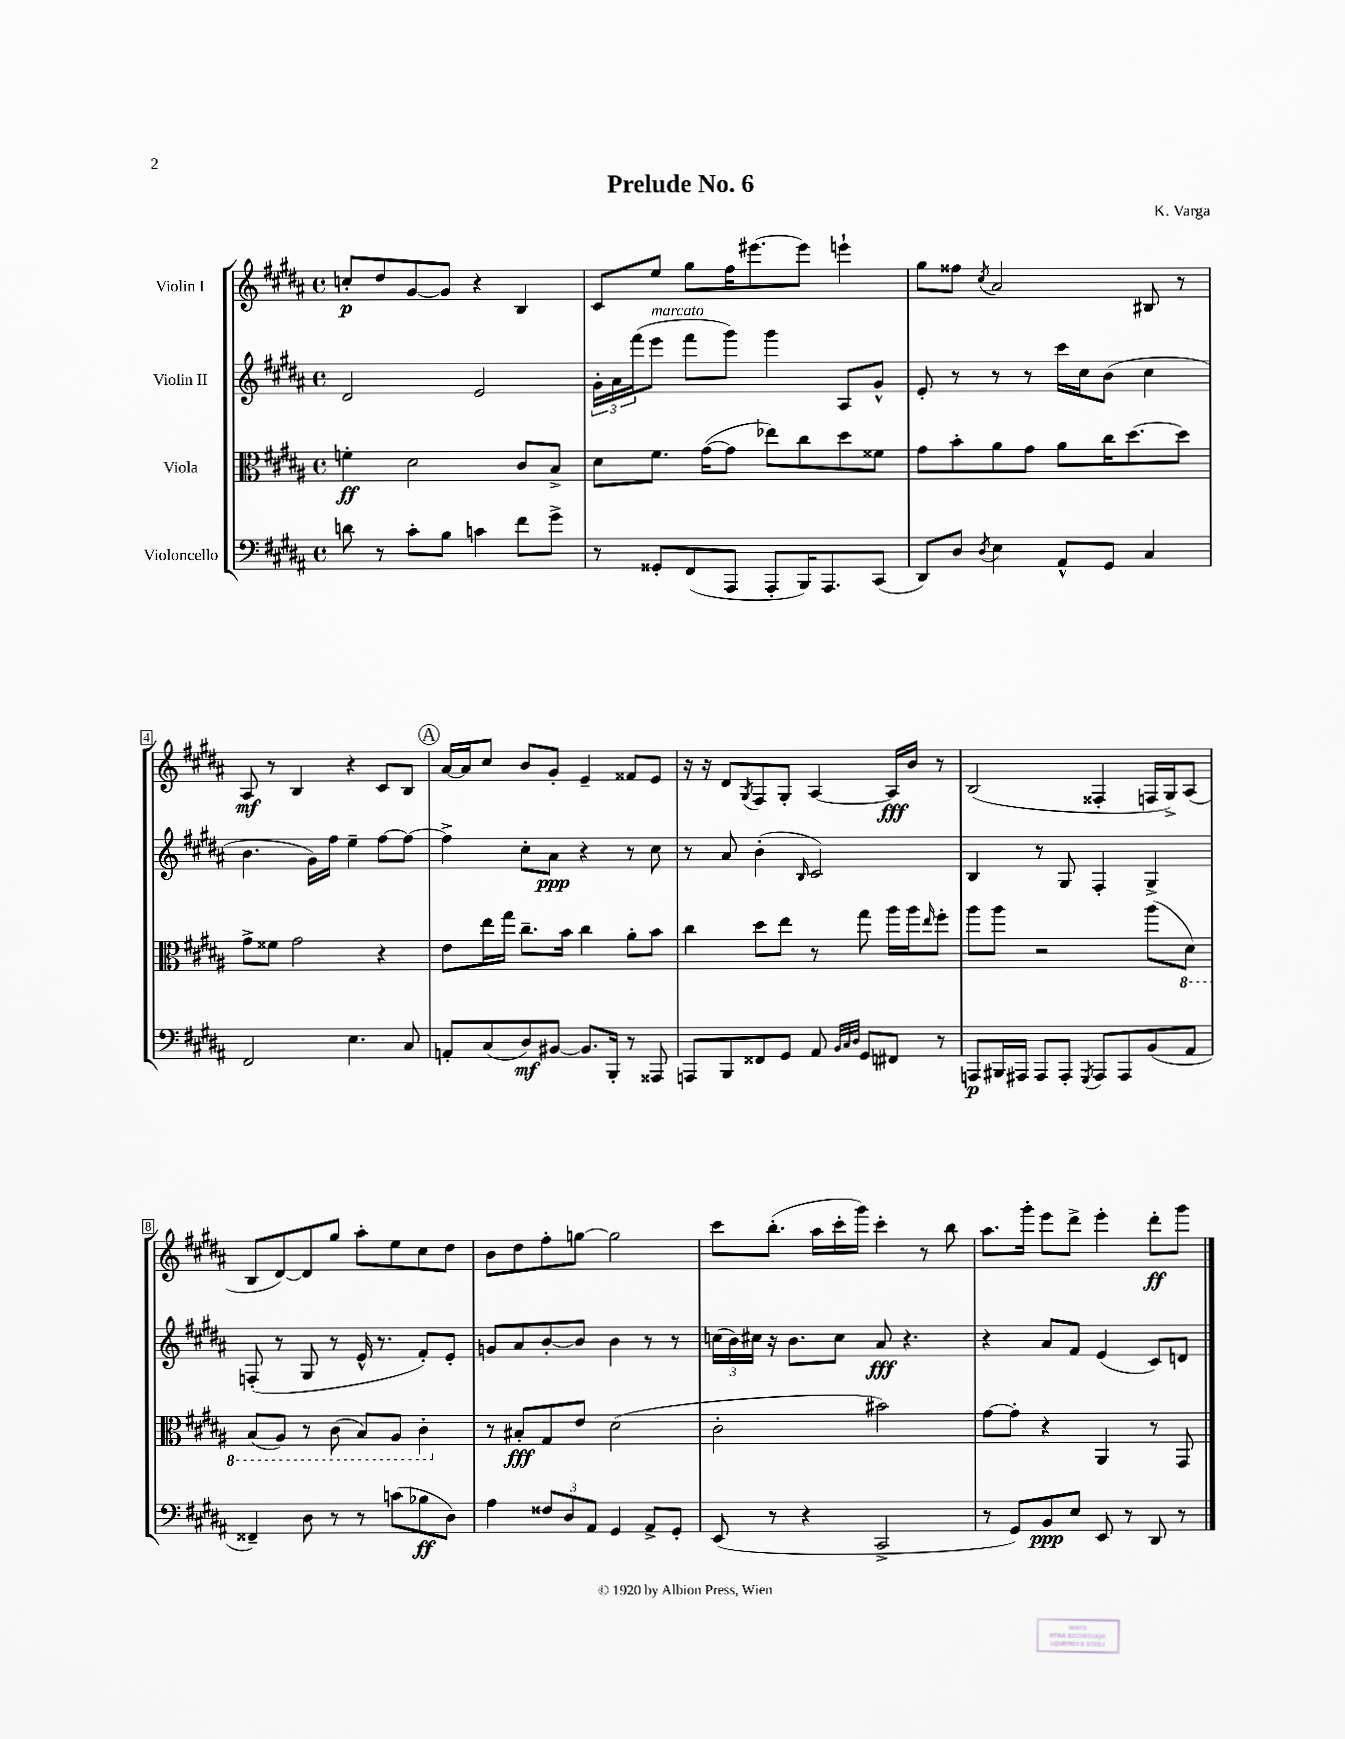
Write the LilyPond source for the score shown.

\header { title = "Prelude No. 6" composer = "K. Varga" }
<<
\new StaffGroup <<
\new Staff = "s0" \with { instrumentName = "Violin I" } {
    \clef treble \key b \major \defaultTimeSignature \time 4/4
    c''8-.\p dis''8 gis'8~ gis'8 r4 b4 |
    cis'8 e''8 gis''8 fis''16 eis'''8.~ eis'''8 e'''4-! |
    gis''8 fisis''8 \acciaccatura { cis''8 } ais'2 bis8 r8 |
    ais8\mf r8 b4 r4 cis'8 b8 |
    \mark \markup { \circle "A" } ais'16~ ais'16 cis''8 b'8 gis'8-. e'4-- fisis'8 e'8 |
    r16 r16 dis'8 \acciaccatura { gis8 } fis8 gis8-. ais4~ ais16\fff b'16 r8 |
    b2( fisis4-. f16 gis16->) ais8( |
    b8 dis'8~) dis'8 gis''8 ais''8-. e''8 cis''8 dis''8 |
    b'8 dis''8 fis''8-. g''8~ g''2 |
    cis'''8 b''8.-.( ais''16 cis'''16-. gis'''16) cis'''4-. r8 b''8 |
    ais''8. gis'''16-. e'''8 dis'''8-> e'''4-. dis'''8-.\ff gis'''8 \bar "|." |
}
\new Staff = "s1" \with { instrumentName = "Violin II" } {
    \clef treble \key b \major \defaultTimeSignature \time 4/4
    dis'2 e'2 |
    \tuplet 3/2 { gis'16-. ais'16 fis'''16( } e'''8^\markup { \italic "marcato" } fis'''8 gis'''8) gis'''4 ais8 gis'8-^ |
    e'8-. r8 r8 r8 cis'''16 cis''16 b'8( cis''4 |
    b'4. gis'16) fis''16 e''4-- fis''8~ fis''8~ |
    \mark \markup { \circle "A" } fis''4-> cis''8-. ais'8\ppp r4 r8 cis''8 |
    r8 ais'8 b'4-.( \grace { b16 } cis'2) |
    b4 r8 gis8 fis4-. gis4-> |
    f8-.( r8 gis8 r8 e'16-^ r8. fis'8-.) e'8-. |
    g'8 ais'8 b'8~-. b'8 b'4 r8 r8 |
    \tuplet 3/2 { c''16( b'16) cis''16 } r16 b'8. cis''8 ais'8\fff r4. |
    r4 ais'8 fis'8 e'4( cis'8) d'8 \bar "|." |
}
\new Staff = "s2" \with { instrumentName = "Viola" } {
    \clef alto \key b \major \defaultTimeSignature \time 4/4
    f'4-.\ff dis'2 cis'8 b8-> |
    dis'8 fis'8. gis'16~( gis'8 ees''8) cis''8 dis''8 fisis'8 |
    gis'8 b'8-. ais'8 gis'8 ais'8 cis''16 dis''8.~ dis''8 |
    gis'8-> fisis'8 gis'2 r4 |
    \mark \markup { \circle "A" } e'8 e''16 gis''16 cis''8.-- b'16 cis''4 ais'8-. b'8 |
    cis''4 dis''8 e''8 r8 gis''8 ais''16 ais''16 \grace { e''16 } fis''8-. |
    ais''8 ais''8 r2 ais''8( \ottava #-1 dis8) |
    b,8( ais,8) r8 cis8( b,8) ais,8 cis4-. \ottava #0 |
    r8 bis8-.\fff gis8 e'8 dis'2( |
    cis'2-. bis'2) |
    gis'8~ gis'8-. r4 ais,4 r8 gis,8 \bar "|." |
}
\new Staff = "s3" \with { instrumentName = "Violoncello" } {
    \clef bass \key b \major \defaultTimeSignature \time 4/4
    d'8 r8 cis'8-. b8 c'4 fis'8 gis'8-> |
    r8 gisis,8-. fis,8( ais,,8 ais,,8-. b,,16) ais,,8. cis,8( |
    dis,8) dis8 \acciaccatura { dis8 } e4 ais,8-^ gis,8 cis4 |
    fis,2 e4. cis8 |
    \mark \markup { \circle "A" } a,8-. cis8( dis8\mf) bis,8~ bis,8. b,,16-. r8 aisis,,8 |
    a,,8 b,,8 fisis,8 gis,8 ais,8 \grace { b,32 cis32 dis32 } gis,8 fis,8 r8 |
    a,,8\p bis,,16 ais,,16 ais,,8 ais,,8-. \acciaccatura { gis,,8 } ais,,8 ais,,8 b,8( ais,8 |
    fisis,4--) dis8 r8 r8 c'8( bes8\ff dis8) |
    ais4 \tuplet 3/2 { fisis8 dis8 ais,8 } gis,4 ais,8-> gis,8-. |
    e,8( r8 r4 cis,2-> |
    r8 gis,8) b,8\ppp e8 e,8 r8 dis,8 r8 \bar "|." |
}
>>
>>
\layout { \context { \Score \override BarNumber.stencil = #(make-stencil-boxer 0.1 0.3 ly:text-interface::print) } }
